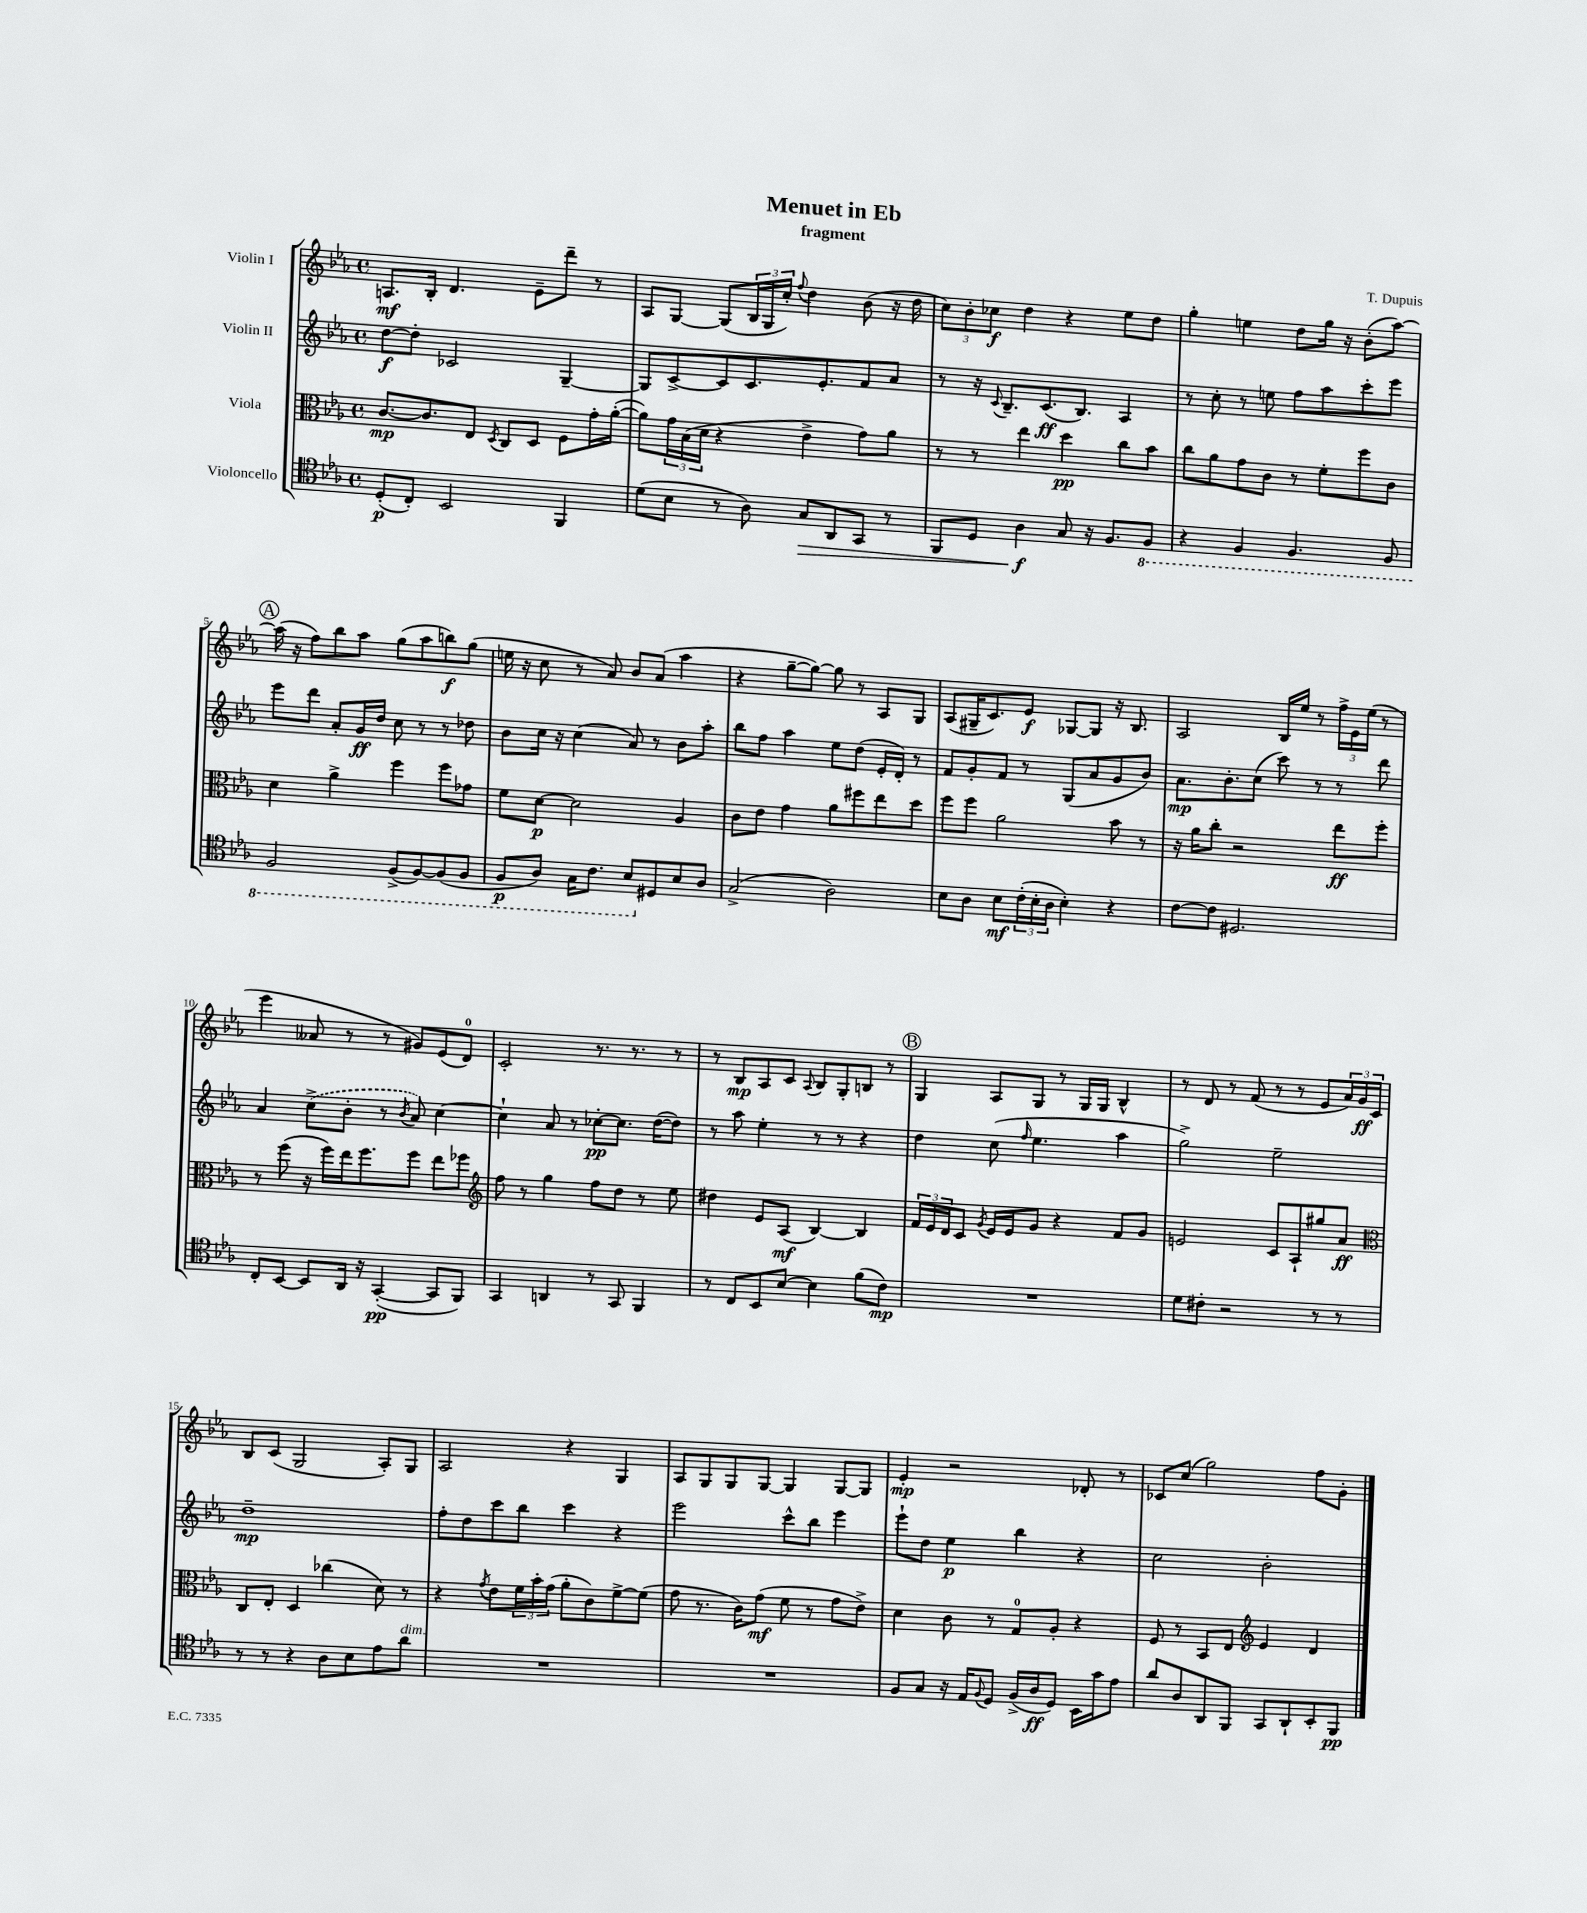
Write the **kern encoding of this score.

**kern	**kern	**kern	**kern
*staff4	*staff3	*staff2	*staff1
*clefC4	*clefC3	*clefG2	*clefG2
*k[b-e-a-]	*k[b-e-a-]	*k[b-e-a-]	*k[b-e-a-]
*M4/4	*M4/4	*M4/4	*M4/4
*met(c)	*met(c)	*met(c)	*met(c)
(8D'	[8.c	[8dd	8.A
8C')	.	8dd']	.
.	8.c]	.	16B-'
2BB-	.	2c-	4.d
.	8E-	.	.
.	8qD	.	.
.	8C	.	.
.	8D	.	8e-~
4FF	8F	[4G~	8ddd~
.	16g'	.	8r
.	([16a-'	.	.
=	=	=	=
(8d	8a-])	8G]	8A-
8B-	24g	[8c^	[8G
.	(24B-	.	.
.	24d	.	.
8r	4r	8c]	(8G]
8A-)	.	8.c	24B-
.	.	.	24G
.	.	.	24cc')
.	.	.	8qqff
8G	4e-^	.	4dd
.	.	8.e-'	.
8AA-	.	.	.
8GG	8g)	8f	(8b-
8r	8a-	8a-	16r
.	.	.	16dd
=	=	=	=
8FF	8r	8r	12cc)
.	.	.	12b-'
8D	8r	16r	.
.	.	.	12cc-
.	.	8qqc	.
.	.	8.B-~	.
4A-	4ee-	.	4dd
.	.	(8.c	.
8G	4dd	.	4r
.	.	8.B-)	.
16r	.	.	.
8.F	.	.	.
.	8cc	4A-	8ee-
8FF	8b-	.	8dd
=	=	=	=
4r	8cc	8r	4gg'
.	8a-	8cc'	.
4FF	8g	8r	4ee
.	8c	8ee	.
4.FF	8r	8ff	8dd
.	8f'	8aa-	16gg
.	.	.	16r
.	8ff	8ccc'	(8b-'
8FF	8c	8eee-	[8aa-)
=	=	=	=
2FF	4d	8eee-	(16aa-]
.	.	.	16r
.	.	8ddd	8ff)
.	4a-^	8a-'	8bb-
.	.	16g	8aa-
.	.	16dd	.
(8FF^	4ff	8cc	(8gg
[8FF)	.	8r	8aa-
(8FF]	8ff	8r	8bb)
8FF	8g-	8dd-	(8gg
=	=	=	=
8FF	8f	8b-	16ee
.	.	.	16r
8AA-)	[8d	16cc	8cc
.	.	16r	.
16GG	2d]	(4cc	8r
8.C	.	.	.
.	.	.	8a-)
8BB-	.	8a-)	8b-
8D#	.	8r	(8a-
8B-	4A-	8b-	4aa-
8A-	.	8aa-'	.
=	=	=	=
(2G^	8c	8bb-	4r
.	8e-	8ff	.
.	4g	4aa-	[8gg~
.	.	.	8gg_)
2A-)	8a-	8ee-	8gg]
.	8ff#	(8dd	8r
.	8ee-	16e-'	8A-
.	.	16d')	.
.	8dd	8r	8G
=	=	=	=
8B-	8ff	8f	(8A-
8A-	8ff	8g'	16G#~
.	.	.	8.c)
8B-	2a-	8f	.
(24c'	.	8r	8e-
24B-'	.	.	.
24A-	.	.	.
4B-')	.	(8G	[8G-
.	.	8a-	8G-]
4r	8b-	8g	16r
.	.	.	8.B-
.	8r	8b-)	.
=	=	=	=
[8c	16r	8.a-	2A-
.	16a-	.	.
8c]	8cc'	.	.
.	.	8.b-'	.
2.D#	2r	.	.
.	.	(8cc	.
.	.	8ccc)	16B-
.	.	.	16ee-
.	.	8r	8r
.	8ee-	8r	24ff^
.	.	.	24e-
.	.	.	(24ee-
.	8ff'	8ddd	8r
=	=	=	=
8C'	8r	4a-	4eee-
[8BB-	(8ff	.	.
8BB-]	16r	(8cc^	8a--
.	16ff)	.	.
16AA-	16ee-	8b-'	8r
16r	8.ff	.	.
([4GG'	.	8r	8r
.	.	8qb-	.
.	8ff	8a-)	8g#)
8GG]	8ee-	[4cc	(8e-
8FF)	8ff-	.	8d)
=	=	=	=
*	*clefG2	*	*
4GG	8ff	4cc`]	2c'
.	8r	.	.
4AA	4gg	8a-	.
.	.	8r	.
8r	8ff	[8cc-'	8.r
8GG	8dd	8.cc-]	.
.	.	.	8.r
4FF	8r	.	.
.	.	([16dd	.
.	8ee-	8dd])	8r
=	=	=	=
8r	4dd#	8r	8r
8C	.	8aa-	8B-
8BB-	8e-	4ee-'	8A-
[8B-	(8A-	.	8c
.	.	.	8qqA-
4B-]	[4B-)	8r	8B-
.	.	8r	8G'
(8f	4B-]	4r	8B
8c)	.	.	8r
=	=	=	=
1r	24f	4dd	4G
.	24e-	.	.
.	24d	.	.
.	8c	.	.
.	8qg	.	.
.	16e-	(8cc	8A-
.	16e-	.	.
.	.	16qqff	.
.	8g	4.ee-	8G
.	4r	.	8r
.	.	.	16G
.	.	.	16G
.	8f	4aa-	4B-^^
.	8g	.	.
=	=	=	=
8d	2e	2gg^)	8r
8c#'	.	.	8d
2r	.	.	8r
.	.	.	(8f
.	8c	2ee-~	8r
.	8A-`	.	8r
8r	8gg#	.	8e-
8r	8a-	.	24a-)
.	.	.	24g
.	.	.	24c
=	=	=	=
*	*clefC3	*	*
8r	8C	1dd~	8B-
8r	8E-'	.	(8c
4r	4D	.	2G
8A-	(4cc-	.	.
8B-	.	.	.
8e-	8d)	.	8A-')
8a-	8r	.	8G
=	=	=	=
1r	4r	8ff'	2A-
.	.	8dd	.
.	8qg	.	.
.	8e-	8ccc	.
.	24f	8bb-	.
.	24b-'	.	.
.	(24g	.	.
.	8a-'	4ccc	4r
.	8c)	.	.
.	[8f^	4r	4G
.	(8f]	.	.
=	=	=	=
1r	8g	2eee-	8A-
.	8.r	.	8G
.	.	.	8G
.	16c)	.	.
.	(8g	.	[8G
.	8f	8ccc^^	4G]
.	8r	8bb-	.
.	8g	4eee-	[8G
.	8e-^)	.	8G]
=	=	=	=
8F	4d	8eee-`	4e-'
8G	.	8dd	.
16r	8c	4ee-	2r
16E-	.	.	.
8qqF	.	.	.
8D	8r	.	.
(16F^	8G	4bb-	.
16A-	.	.	.
8D)	8A-'	.	.
16BB-	4r	4r	8d-'
16g	.	.	.
8e-	.	.	8r
=	=	=	=
8a-	8F	2cc	8c-
8A-	8r	.	(8cc
8AA-	8BB-	.	2gg)
8FF	8E-	.	.
*	*clefG2	*	*
8GG	4e-	2b-'	.
8AA-`	.	.	.
8BB-'	4d	.	8ff
8FF	.	.	8g'
==	==	==	==
*-	*-	*-	*-
